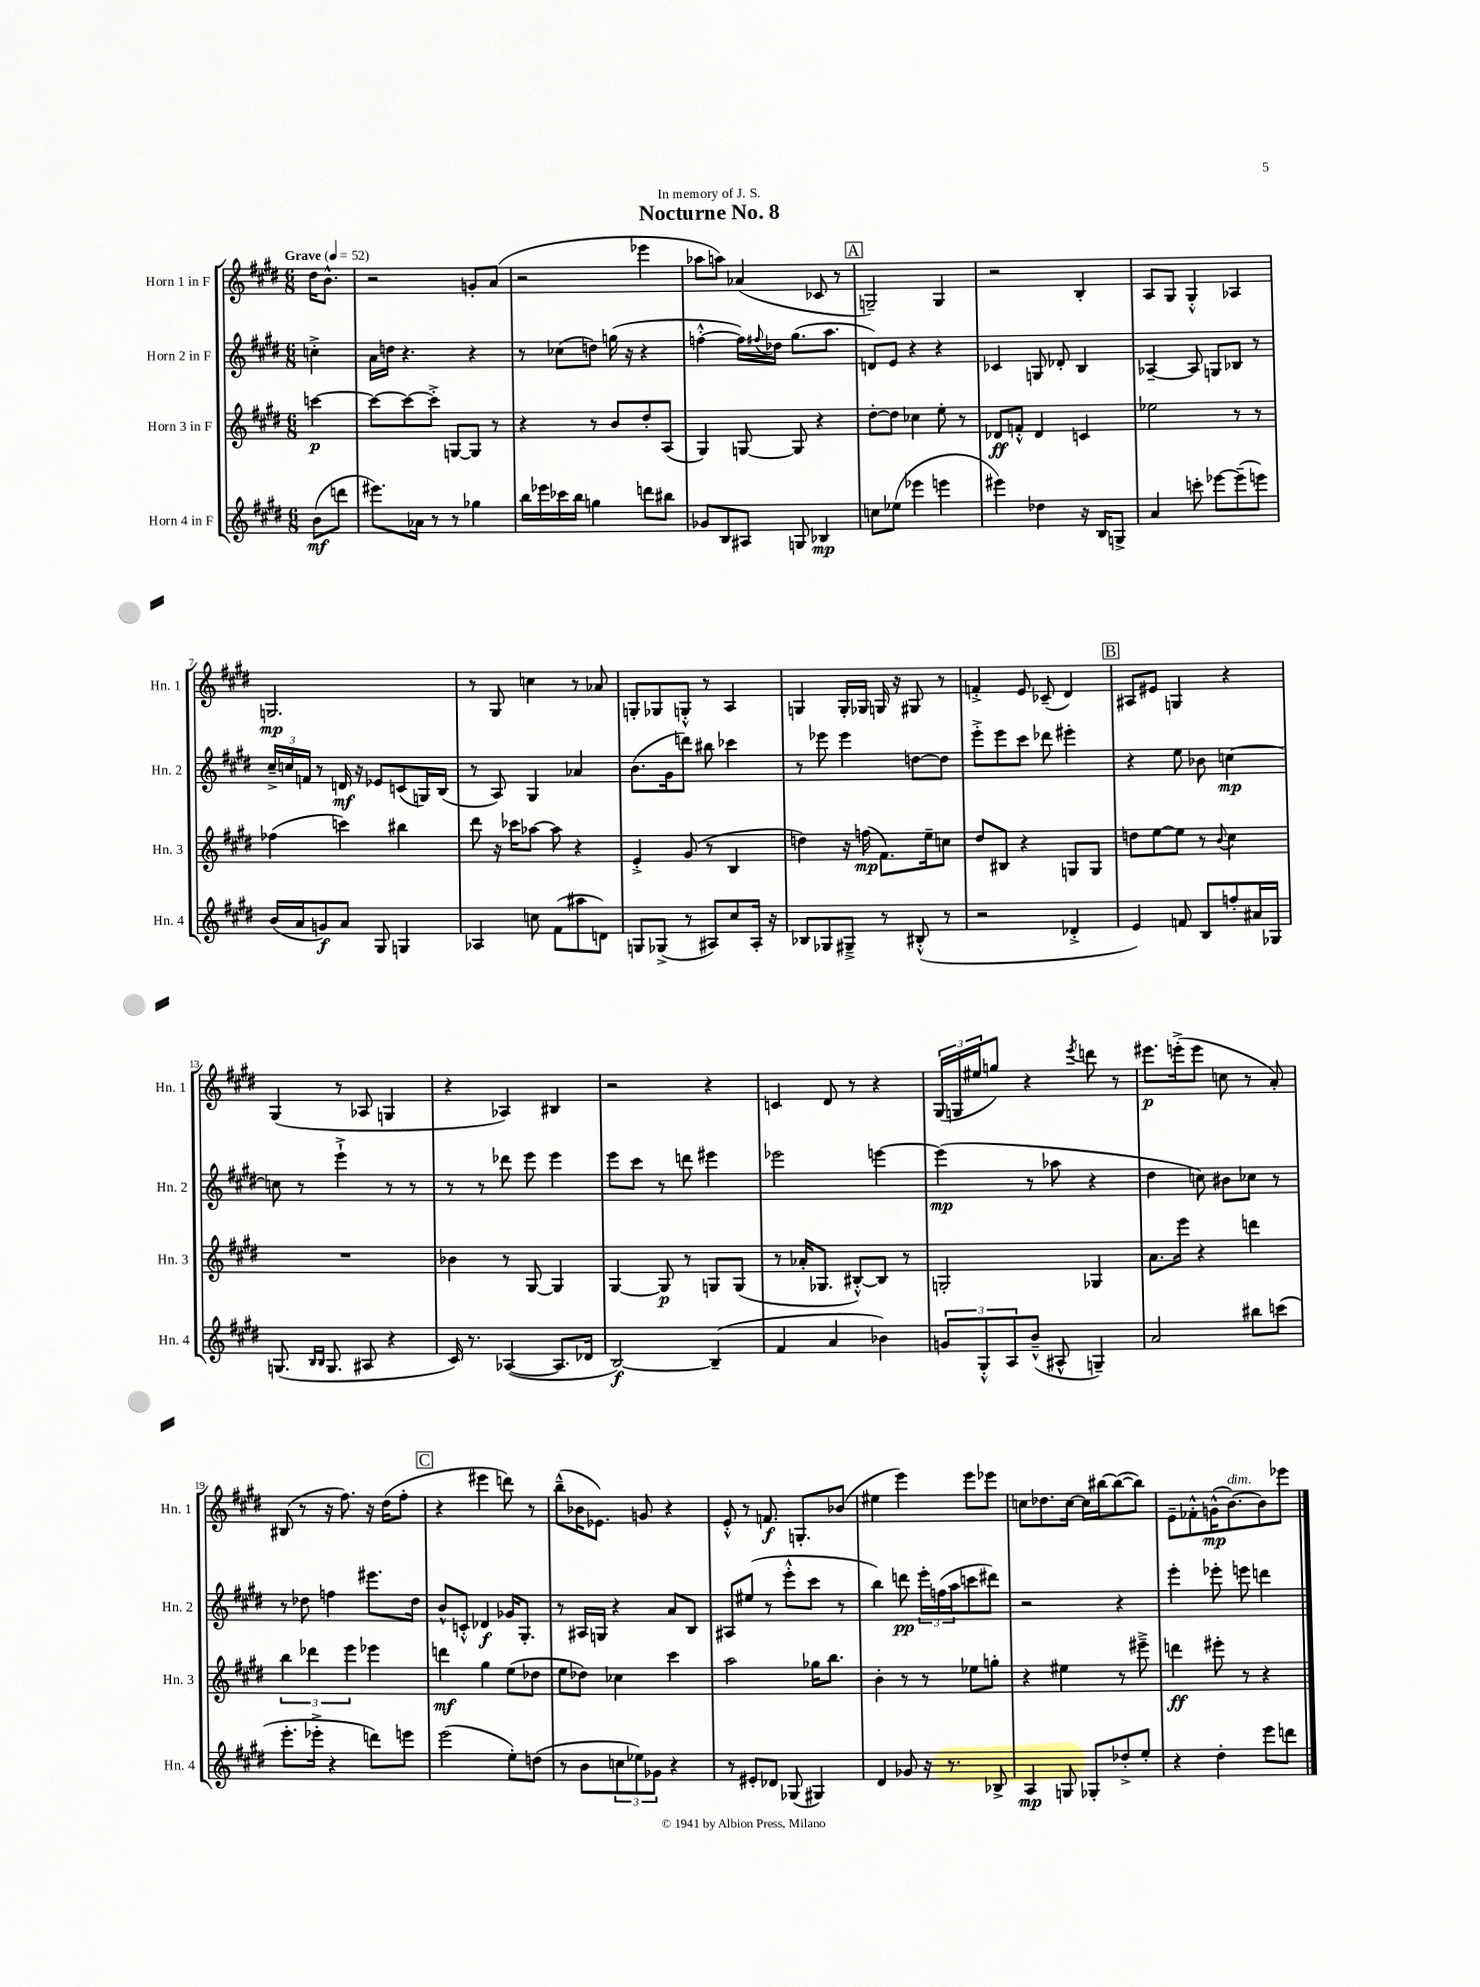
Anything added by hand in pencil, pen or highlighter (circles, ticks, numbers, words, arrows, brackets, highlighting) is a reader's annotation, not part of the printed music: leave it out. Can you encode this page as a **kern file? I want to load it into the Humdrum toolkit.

**kern	**dynam	**kern	**dynam	**kern	**dynam	**kern	**dynam
*part4	*part4	*part3	*part3	*part2	*part2	*part1	*part1
*staff4	*staff4	*staff3	*staff3	*staff2	*staff2	*staff1	*staff1
*I"Horn 4 in F	*	*I"Horn 3 in F	*	*I"Horn 2 in F	*	*I"Horn 1 in F	*
*I'Hn. 4	*	*I'Hn. 3	*	*I'Hn. 2	*	*I'Hn. 1	*
*clefG2	*	*clefG2	*	*clefG2	*	*clefG2	*
*k[f#c#g#d#]	*	*k[f#c#g#d#]	*	*k[f#c#g#d#]	*	*k[f#c#g#d#]	*
*M6/8	*	*M6/8	*	*M6/8	*	*M6/8	*
*MM52	*	*MM52	*	*MM52	*	*MM52	*
=	=	=	=	=	=	=	=
!	!	!	!	!	!	!LO:TX:a:B:t=Grave	!
(8b\L	mf	[4cccn\	p	4ccn'^\	.	16dd#\KL	.
.	.	.	.	.	.	8.b^^\J	.
8dddn\J	.	.	.	.	.	.	.
=1	=1	=1	=1	=1	=1	=1	=1
8.eee#X\L)	.	8ccc\L_	.	16a\LL	.	2r	.
.	.	.	.	16ddn\JJ	.	.	.
.	.	8ccc\_	.	4.r	.	.	.
16a-X\Jk	.	.	.	.	.	.	.
8r	.	8ccc'^\J]	.	.	.	.	.
8r	.	[8Gn/L	.	.	.	.	.
4gg-X\	.	8G/J]	.	4r	.	8gn'/L	.
.	.	8r	.	.	.	(8a/J	.
=2	=2	=2	=2	=2	=2	=2	=2
16bb\LL	.	4r	.	8r	.	2r	.
16eee-X\	.	.	.	.	.	.	.
16ccc-X\	.	.	.	(8cc-X\L	.	.	.
16bb\JJ	.	.	.	.	.	.	.
4ggn\	.	8r	.	8ddn\J)	.	.	.
.	.	8b/L	.	(16ggn\	.	.	.
.	.	.	.	16r	.	.	.
8dddn\L	.	8dd#'/	.	4r	.	4eee-X\	.
8bb#X\J	.	(8A/J	.	.	.	.	.
=3	=3	=3	=3	=3	=3	=3	=3
8g-X/L	.	4G#/)	.	[4ffn'^^\	.	8aa-X\L	.
8B/	.	.	.	.	.	8aan\J)	.
8A#X/J	.	[8Gn/	.	16ff\LL])	.	(4a-X/	.
.	.	.	.	8qqff#X/	.	.	.
.	.	.	.	16dd-X\JJ	.	.	.
8Gn/	.	8G/]	.	(8.gg#\L	.	.	.
4B-X/	mp	4r	.	.	.	8c-X/	.
.	.	.	.	8.aa\J	.	.	.
.	.	.	.	.	.	8r	.
!!LO:REH:place=s1:t=A
=4	=4	=4	=4	=4	=4	=4	=4
8ccn\L	.	[8dd#'\L	.	8dn/L)	.	2Gn~/)	.
(8ee-X\J	.	8dd#\J]	.	8e/J	.	.	.
4eee-X\	.	4cc-X\	.	4r	.	.	.
4eeen\	.	8ee'\	.	4r	.	4G/	.
.	.	8r	.	.	.	.	.
=5	=5	=5	=5	=5	=5	=5	=5
4eee#X\)	.	8d-X/L	ff	4c-X/	.	2r	.
.	.	8fn'^^/J	.	.	.	.	.
4dd-X\	.	4d-/	.	8Gn/	.	.	.
.	.	.	.	8d-X'/	.	.	.
16r	.	4cn/	.	4B/	.	4B'/	.
16B/KL	.	.	.	.	.	.	.
8Gn^/J	.	.	.	.	.	.	.
=6	=6	=6	=6	=6	=6	=6	=6
4a/	.	2ee-X\	.	[4A-X~/	.	8A/L	.
.	.	.	.	.	.	8G#/J	.
8cccn'\	.	.	.	8A-/]	.	4G#'^^/	.
[8eee-X\L	.	.	.	8Gn/L	.	.	.
(8eee-~\]	.	8r	.	8B-X/J	.	4A-X/	.
8eeen\J)	.	8r	.	8r	.	.	.
!!LO:LB:g=z
=7	=7	=7	=7	=7	=7	=7	=7
(16b/LL	.	(4ff-X\	.	24cc#~^/LL	.	2.Gn/	mp
.	.	.	.	24ccn/	.	.	.
16a/J	.	.	.	.	.	.	.
.	.	.	.	24fn/JJ	.	.	.
8gn/)	f	.	.	8r	.	.	.
8a/J	.	4cccn\)	.	16dn/	mf	.	.
.	.	.	.	16r	.	.	.
8G#/	.	.	.	8e-X/L	.	.	.
4Gn/	.	4bb#X\	.	(8cn/	.	.	.
.	.	.	.	16Gn/L)	.	.	.
.	.	.	.	(16B/JJ	.	.	.
=8	=8	=8	=8	=8	=8	=8	=8
4A-X/	.	8ddd#\	.	8r	.	8r	.
.	.	16r	.	8A/)	.	8G#/	.
.	.	16ccc-X\KL	.	.	.	.	.
8ccn\	.	[8aa-X\J	.	4G#/	.	4ccn\	.
(8f#\L	.	8aa-\]	.	.	.	.	.
8aa#X\	.	4r	.	4a-X/	.	8r	.
8dn\J)	.	.	.	.	.	8a-X/	.
=9	=9	=9	=9	=9	=9	=9	=9
8Gn/L	.	4e'^/	.	(8.b\L	.	8Gn'/L	.
(8G-X^/J	.	.	.	.	.	8G-X/	.
.	.	.	.	16g#\k	.	.	.
8r	.	(8g#/	.	8dddn\J)	.	8Gn'^^/J	.
8A#X/L)	.	8r	.	8bb#X\	.	8r	.
8cc#/	.	4B/	.	4ccc-X\	.	4A/	.
16A#'/Jk	.	.	.	.	.	.	.
16r	.	.	.	.	.	.	.
=10	=10	=10	=10	=10	=10	=10	=10
8B-X/L	.	4ddn\)	.	8r	.	4Gn/	.
8G-X/	.	.	.	8eee-X\	.	.	.
8G#X~^/J	.	16r	.	4eee-\	.	16G'/LL	.
.	.	(16ffn\	mp	.	.	16G-X/JJ	.
8r	.	8.f#\L)	.	.	.	16Gn/	.
.	.	.	.	.	.	16r	.
(8B#X'^^/	.	.	.	[8ddn\L	.	8G#X/	.
.	.	16ee~\k	.	.	.	.	.
8r	.	8ccn\J	.	8dd\J]	.	8r	.
=11	=11	=11	=11	=11	=11	=11	=11
2r	.	8dd#/L	.	8eee'^\L	.	4fn'^/	.
.	.	8B#X/J	.	8eee\	.	.	.
.	.	4r	.	8ccc#\J	.	8e/	.
.	.	.	.	8ddd-X\	.	(8c-X~/	.
4d-X'^/	.	8Gn/L	.	4eee#X'\	.	4d#/)	.
.	.	8G/J	.	.	.	.	.
!!LO:REH:place=s1:t=B
=12	=12	=12	=12	=12	=12	=12	=12
4e/)	.	8ddn\L	.	4r	.	8A#X/L	.
.	.	[8ee\	.	.	.	8e#X/J	.
8fn/	.	8ee\J]	.	8ee\	.	4Gn/	.
8B/L	.	8r	.	8b-X\	.	.	.
.	.	8qqb/	.	.	.	.	.
8ffn'/	.	4cc#\	.	[4ccn\	mp	4r	.
16a#X/L	.	.	.	.	.	.	.
16G-X/JJ	.	.	.	.	.	.	.
!!LO:LB:g=z
=13	=13	=13	=13	=13	=13	=13	=13
(8.Gn/	.	2.r	.	8ccn\]	.	(4G#/	.
.	.	.	.	8r	.	.	.
16qqB/LL	.	.	.	.	.	.	.
16qqB/JJ	.	.	.	.	.	.	.
8.G/	.	.	.	.	.	.	.
.	.	.	.	4eee`^\	.	8r	.
8A#X/	.	.	.	.	.	8A-X/	.
4r	.	.	.	8r	.	4Gn/	.
.	.	.	.	8r	.	.	.
=14	=14	=14	=14	=14	=14	=14	=14
16c#/)	.	4b-X\	.	8r	.	4r	.
8.r	.	.	.	.	.	.	.
.	.	.	.	8r	.	.	.
([4A-X/	.	8r	.	8ddd-X\	.	4A-X/)	.
.	.	[8G#/	.	8eee\	.	.	.
8.A-/L]	.	4G#/]	.	4eee\	.	4B#X/	.
16d-X/Jk	.	.	.	.	.	.	.
=15	=15	=15	=15	=15	=15	=15	=15
[2B/)	f	[4G#/	.	8eee\L	.	2r	.
.	.	.	.	8ccc#\J	.	.	.
.	.	8G#/]	p	8r	.	.	.
.	.	8r	.	8dddn\	.	.	.
(4B~/]	.	8Gn/L	.	4eee#X\	.	4r	.
.	.	(8G/J	.	.	.	.	.
=16	=16	=16	=16	=16	=16	=16	=16
4f#/	.	8r	.	2eee-X\	.	4cn/	.
.	.	16a-X'/KL	.	.	.	.	.
.	.	8.G-X/J	.	.	.	.	.
4a/	.	.	.	.	.	8d#/	.
.	.	[8B#X'^^/L)	.	.	.	8r	.
4b-X\)	.	8B#/J]	.	[4eeen\	.	4r	.
.	.	8r	.	.	.	.	.
=17	=17	=17	=17	=17	=17	=17	=17
12gn/L	.	2Gn'/	.	(4eee\]	mp	(24G#/LL	.
.	.	.	.	.	.	24Gn/	.
12G#'^^/	.	.	.	.	.	24ee#X/J	.
.	.	.	.	.	.	8ggn/J)	.
12A/	.	.	.	.	.	.	.
(8b~^^/J	.	.	.	8r	.	4r	.
8A#X^^/	.	.	.	8aa-X\	.	.	.
.	.	.	.	.	.	8qeee/	.
4Gn~/)	.	4G-X/	.	4r	.	8dddn\	.
.	.	.	.	.	.	8r	.
=18	=18	=18	=18	=18	=18	=18	=18
2a/	.	8.a\L	.	4dd#\	.	8.eee#X\L	p
.	.	16eee\Jk	.	.	.	(16eeen'^\k	.
.	.	4r	.	8ccn\)	.	8eee\J	.
.	.	.	.	8b#X\L	.	8ccn\	.
8bb#X\L	.	4dddn\	.	8cc-X\J	.	8r	.
(8cccn\J	.	.	.	8r	.	8a'/)	.
!!LO:LB:g=z
=19	=19	=19	=19	=19	=19	=19	=19
8.eee'\L	.	6bb\	.	8r	.	(8B#X/	.
.	.	.	.	8dd-X\	.	8r	.
.	.	6ddd-X\	.	.	.	.	.
16eee-X'^\Jk	.	.	.	.	.	.	.
4r	.	.	.	4ffn\	.	16r	.
.	.	.	.	.	.	8.ff#\)	.
.	.	6eee\	.	.	.	.	.
8dddn\L)	.	4eee-X\	.	8.eee#X\L	.	16r	.
.	.	.	.	.	.	(16dd#\KL	.
8eeen\J	.	.	.	.	.	8ff#'\J	.
.	.	.	.	16dd-\Jk	.	.	.
!!LO:REH:place=s1:t=C
=20	=20	=20	=20	=20	=20	=20	=20
(2eee\	.	4dddn\	mf	8b^^/L	.	4r	.
.	.	.	.	8cn'^^/J	.	.	.
.	.	4gg#\	.	4d-X/	f	4eee#X\	.
8ee'\L)	.	(8ee\L	.	16g-X/KL	.	8dddn\)	.
.	.	.	.	8.G#'/J	.	.	.
(8ddn\J	.	8dd-X\J	.	.	.	8r	.
=21	=21	=21	=21	=21	=21	=21	=21
8r	.	8ee\L	.	8r	.	(8bb~^^\L	.
8b\L	.	8dd-X\J)	.	16A#X/LL	.	16b-X\K	.
.	.	.	.	16Gn/JJ	.	8.e-X\J)	.
12ccn\	.	4cc-X\	.	4r	.	.	.
12ee-X\)	.	.	.	.	.	.	.
.	.	.	.	.	.	8gn/	.
12g-X\J	.	.	.	.	.	.	.
4r	.	4ccc#\	.	8a/L	.	4r	.
.	.	.	.	8B/J	.	.	.
=22	=22	=22	=22	=22	=22	=22	=22
8r	.	2aa\	.	8A#X/L	.	8e'^^/	.
8e#X'/L	.	.	.	(8ee#X/J	.	8r	.
8d-X/J	.	.	.	8r	.	8.fn/	f
(8G-X/	.	.	.	8eee'^^\L	.	.	.
.	.	.	.	.	.	8.Gn'/L	.
4G#X/)	.	16gg-X\KL	.	8ccc#\J	.	.	.
.	.	8.bb\J	.	.	.	.	.
.	.	.	.	8r	.	(8b-X/J	.
=23	=23	=23	=23	=23	=23	=23	=23
4d#/	.	4b'\	.	4bb\)	.	4ee#X\	.
8g-X/	.	8r	.	8dddn\	pp	4eee\)	.
16r	.	8r	.	24eee'\LL	.	.	.
.	.	.	.	(24ffn\	.	.	.
8.r	.	.	.	.	.	.	.
.	.	.	.	24aa\J	.	.	.
.	.	8ee-X\L	.	8cccn\	.	8eee\L	.
8B-X^/	.	8ggn'\J	.	8ddd#X\J)	.	8eee-X\J	.
=24	=24	=24	=24	=24	=24	=24	=24
4A/	mp	4r	.	2r	.	8ccn\L	.
.	.	.	.	.	.	8.dd-X\	.
8Gn/	.	4ee#X\	.	.	.	.	.
.	.	.	.	.	.	[16cc\Jk	.
8G-X'/L	.	.	.	.	.	16cc\LL]	.
.	.	.	.	.	.	[16bb#X\J	.
8dd-X'^/	.	8r	.	4r	.	(8bb#\_	.
8ee'/J	.	8eee#X~^\	.	.	.	8bb#\J])	.
=25	=25	=25	=25	=25	=25	=25	=25
4r	.	4dddn\	ff	4eee'\	.	8e~\L	.
.	.	.	.	.	.	8f-X'^^\	.
4dd#'\	.	8eee#X'\	.	8eee-X'\	.	(16gn^^\K	mp
!	!	!	!	!	!	!LO:TX:a:i:t=dim.	!
.	.	.	.	.	.	[8.b\)	.
.	.	8r	.	8eeen\	.	.	.
8eee\L	.	4r	.	4dddn\	.	8b\]	.
8dddn\J	.	.	.	.	.	8eee-X\J	.
==	==	==	==	==	==	==	==
*-	*-	*-	*-	*-	*-	*-	*-
